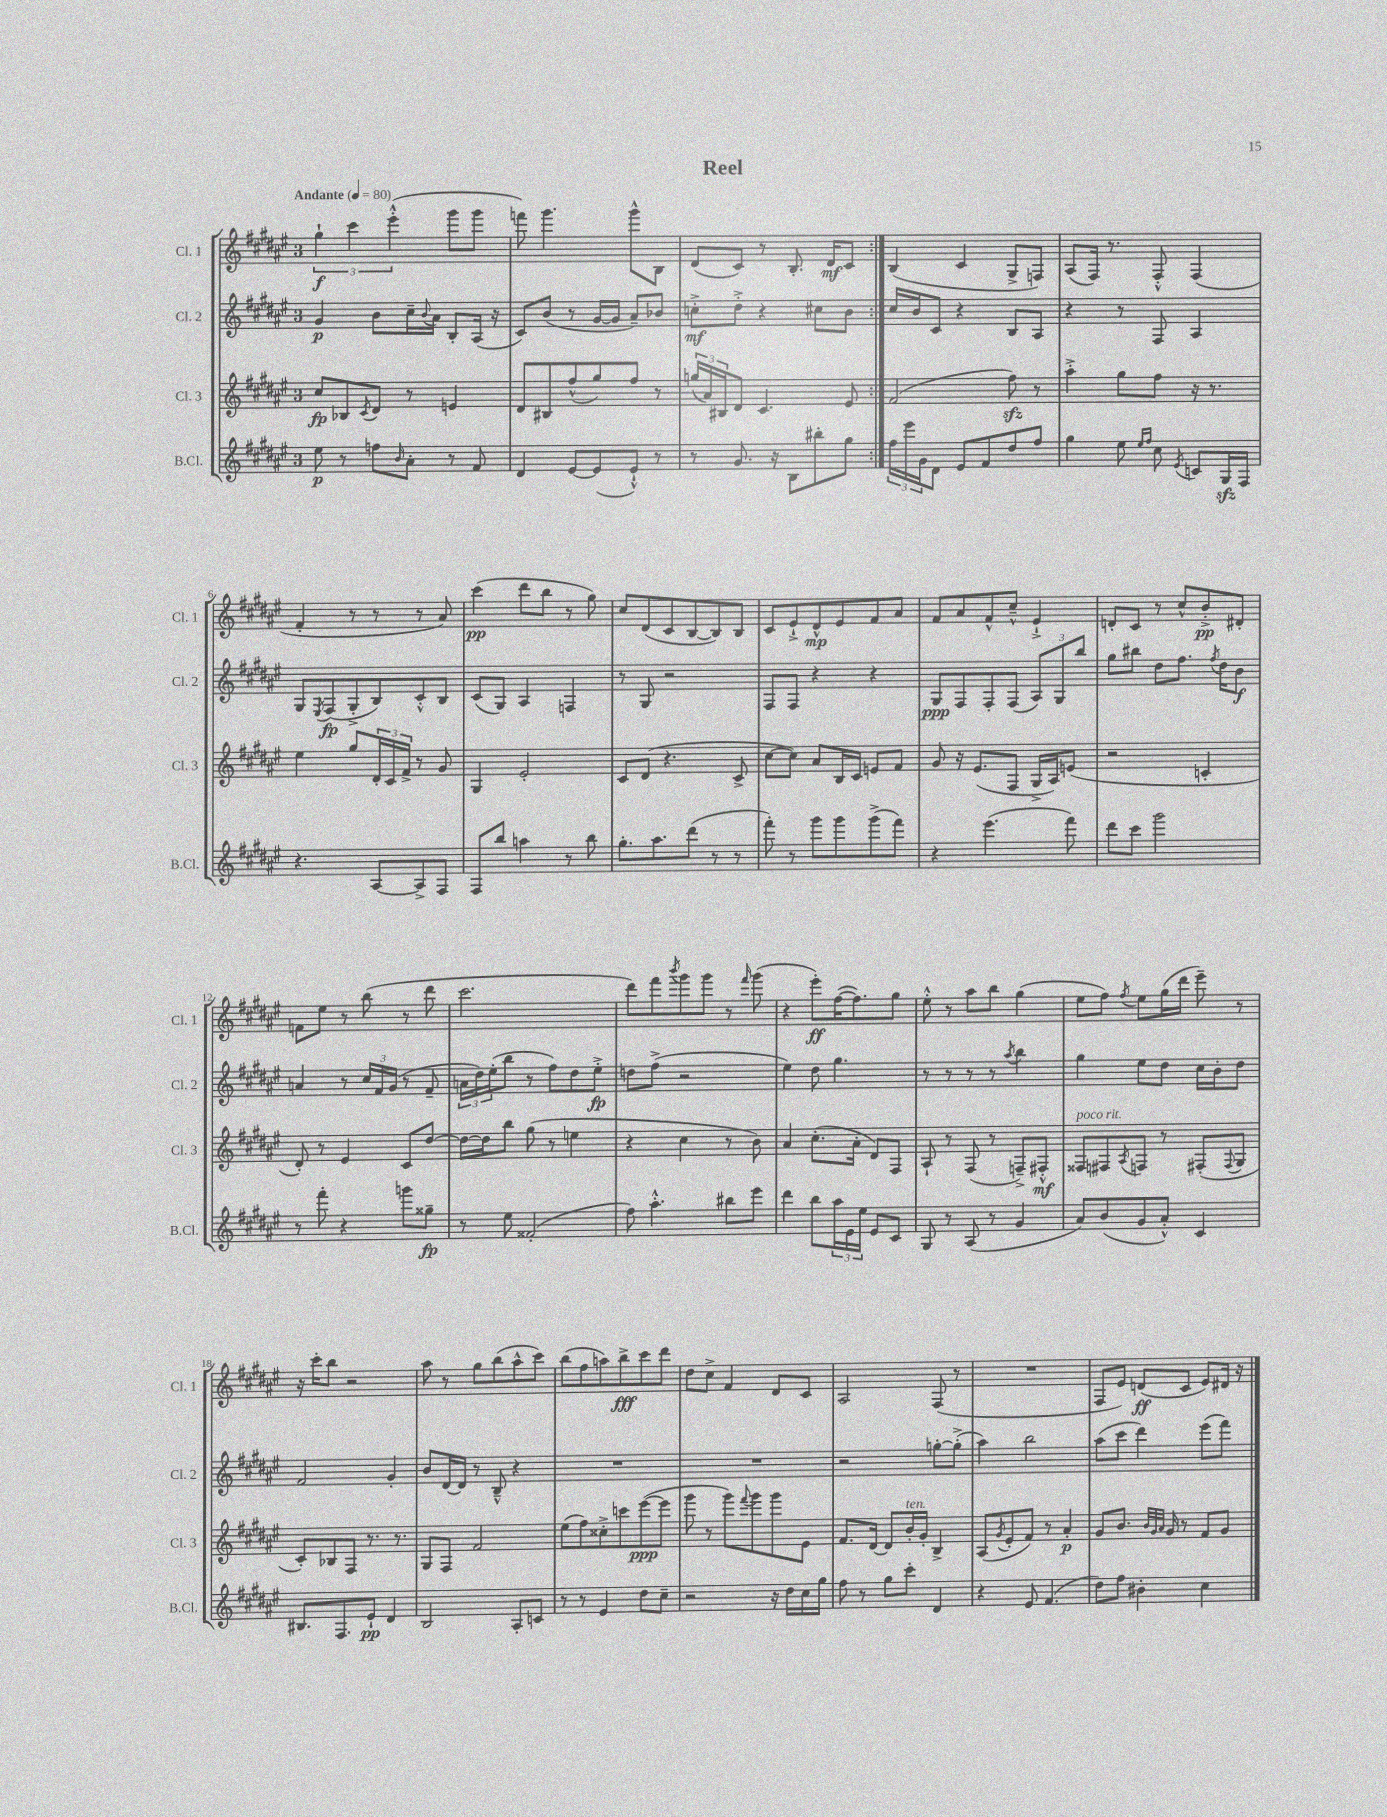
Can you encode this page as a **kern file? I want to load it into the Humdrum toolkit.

**kern	**kern	**kern	**kern
*staff4	*staff3	*staff2	*staff1
*clefG2	*clefG2	*clefG2	*clefG2
*k[f#c#g#d#a#e#]	*k[f#c#g#d#a#e#]	*k[f#c#g#d#a#e#]	*k[f#c#g#d#a#e#]
*M3/4	*M3/4	*M3/4	*M3/4
*MM80	*MM80	*MM80	*MM80
8ee#	8cc#	4g#	6gg#`
8r	8B-	.	.
.	.	.	6ccc#
.	8qc#	.	.
8ff	8d#	8b	.
.	.	.	(6eee#'^^
16qqb	.	.	.
8a#'	8r	16cc#~	.
.	.	8qqb	.
.	.	16a#	.
8r	4e	8B'	8ggg#
8f#	.	(16A#	8ggg#
.	.	16r	.
=	=	=	=
4d#	8d#	8c#)	8fff)
.	8B#	(8b	4.ggg#
[8e#	(8ff#^^	8r	.
(8e#]	8gg#)	[16g#	.
.	.	16g#]	.
8e#`^^)	8ff#	8a#~)	8ggg#^^
8r	8r	8b-	8B
=	=	=	=
8r	(24gg	8cc'^	(8d#
.	24a#)	.	.
.	24B#	.	.
8.g#	8d#	8dd#'^	8c#)
.	4.c#	4r	8r
16r	.	.	.
8B	.	.	8.B'
8bb#'	.	8cc#	.
.	.	.	16d#
8gg#	8e#	8b	8c#
=:|!	=:|!	=:|!	=:|!
24ff#	(2f#	16cc#	(4B
24eee#	.	.	.
.	.	16b	.
24g#	.	.	.
8d#	.	8c#	.
8e#	.	4r	4c#
8f#	.	.	.
8dd#	8ff#)	8B	8G#^
8ff#	8r	8A#	8F)
=	=	=	=
4gg#	4aa#'^	4r	(8A#
.	.	.	16F#)
.	.	.	8.r
8ee#	8gg#	8r	.
16qqee#	.	.	.
16qqff#	.	.	.
8cc#	8ff#	8F#	8F#'^^
8qe#	.	.	.
8c	16r	4A#	(4F#
.	8.r	.	.
16G#	.	.	.
16F#	.	.	.
=	=	=	=
4.r	4ee#	8G#	4f#'
.	.	8qE#	.
.	.	(8F#	.
.	8gg#	8G#'^	8r
[8A#	24d#'	8B)	8r
.	24c#	.	.
.	24f#^	.	.
8A#^]	8r	8c#'^^	8r
8F#	8g#	8B	8a#)
=	=	=	=
8F#	4G#	(8c#	(4ccc#
8bb	.	8G#)	.
4aa	2e#'	4A#	8ddd#
.	.	.	8bb
8r	.	4F	8r
8bb	.	.	8gg#)
=	=	=	=
8.gg#'	8c#	8r	8cc#
.	(8d#	8G#	(8d#
8.aa#	.	.	.
.	4.r	2r	8c#
(8ddd#	.	.	[8B
8r	.	.	8B])
8r	8c#^	.	8B
=	=	=	=
8fff#')	[8cc#	8F#	8c#
8r	8cc#])	8F#	8e#`^
8ggg#	8a#	4r	8d#^^
8ggg#	16B	.	8e#
.	16c#	.	.
(8ggg#^	8e	4r	8f#
8fff#)	8f#	.	8a#
=	=	=	=
4r	8g#	8G#	8f#
.	16r	8F#	8a#
.	(8.e#	.	.
(4.eee#	.	8F#'	8f#^^
.	8F#	(8F#	8cc#~^^
.	16G#^	12A#)	4e#`^
.	16A#)	.	.
.	.	12G#	.
8fff#)	(8e	.	.
.	.	12bb	.
=	=	=	=
8ddd#	2r	8gg#	8d'
8ccc#	.	8bb#	8c#
2ggg#	.	8dd#	8r
.	.	8.ff#	8cc#^^
.	4c'	.	8b'^
.	.	8qff#	.
.	.	16dd#	.
.	.	8b	8d#'
=	=	=	=
8r	8d#')	4a	8f
8fff#'	8r	.	8ee#
4r	4e#	8r	8r
.	.	24cc#	(8bb
.	.	24f#	.
.	.	(24g#	.
8ggg	8c#	8r	8r
8gg##~	[8dd#	8f#~	8ddd#
=	=	=	=
8r	16dd#_	24a	2.ccc#
.	.	24dd#)	.
.	16dd#]	.	.
.	.	(24ee#'	.
8ee#	8bb	8bb	.
(2f##'	(8gg#	8r	.
.	8r	8ff#)	.
.	4ee	8dd#	.
.	.	8ee#'^	.
=	=	=	=
8ff#)	4r	8dd	8ddd#)
4.aa#'^^	.	(8ff#^	8fff#
.	.	.	8qbbb
.	4cc#	2r	8ggg#
.	.	.	8ggg#
8bb#	8r	.	8r
.	.	.	16qqfff#
8eee#	8b)	.	(8ggg#
=	=	=	=
4ddd#	4a#	4ee#)	4r
8bb	(8.cc#'	8dd#	8eee#')
24aa#	.	4.gg#	([16ff#
24e#	.	.	.
.	16a#'	.	8.ff#])
24ee#	.	.	.
8e#	8d#)	.	.
8c#	8F#	.	8gg#
=	=	=	=
8G#	8A#`	8r	8ee#'^^
8r	8r	8r	8r
(8A#	(8F#	8r	8aa#
8r	8r	8r	8bb
.	.	8qaa#	.
4g#	8F~^)	4bb	(4gg#
.	8F#'^^	.	.
=	=	=	=
8a#)	8F##	4gg#	8ee#
(8b	8F#	.	8ff#)
.	8qA#	.	8qff#
8g#	8F	8ee#	8ee#
8a#'^^)	8r	8dd#	(16gg#
.	.	.	16ddd#
4c#	(8F#'	16cc#	8eee#~)
.	.	16b'	.
.	8qqF#	.	.
.	8G#	8dd#	8r
=	=	=	=
8.B#	8c#')	2f#	16r
.	.	.	16ccc#'
.	8B-	.	8bb
8.F#	.	.	.
.	8F#	.	2r
8e#`	8.r	.	.
4d#	.	4g#'	.
.	8.r	.	.
=	=	=	=
2B	8G#	8b	8aa#
.	8F#	[16d#	8r
.	.	16d#]	.
.	2f#	8r	8gg#
.	.	8B~^^	(8bb
8A#'	.	4r	8aa#^^
8c	.	.	8ccc#)
=	=	=	=
8r	(8ee#	2.r	(8bb
8r	8ff#)	.	8ff#
4e#	8cc##'^	.	8aa)
.	8ccc	.	8bb^
8dd#	([8eee#	.	8ccc#
8cc#~	8eee#]	.	8ddd#
=	=	=	=
2r	8ggg#	2.r	8dd#
.	8r	.	8cc#^
.	8ggg#)	.	4f#
.	8qqfff#	.	.
.	8ggg#	.	.
16r	8ggg#	.	8d#
16dd#	.	.	.
16cc#	8e#	.	8c#
16gg#	.	.	.
=	=	=	=
8ff#	8.f#	2r	2A#
8r	.	.	.
.	[16d#	.	.
8gg#	8d#]	.	.
8ccc#'	16b'	.	.
.	16g#'	.	.
4d#	4B^	[8gg'	(8F#
.	.	(8gg'^]	8r
=	=	=	=
4r	(8A#	4aa#)	2.r
.	8qg#	.	.
.	8e#'	.	.
8e#	8f#)	2bb	.
(4.f#	8r	.	.
.	4a#'	.	.
=	=	=	=
8dd#)	8g#	(8aa#	8F#
8ff#	8.b	8ccc#	8e#)
4b#'	.	4ddd#)	(8d
.	32qqb	.	.
.	32qqg#	.	.
.	32qqa#	.	.
.	16g#	.	.
.	8r	.	8c#
4cc#	8f#	(8eee#	8e#)
.	8g#	8fff#)	16d#
.	.	.	16r
==	==	==	==
*-	*-	*-	*-
